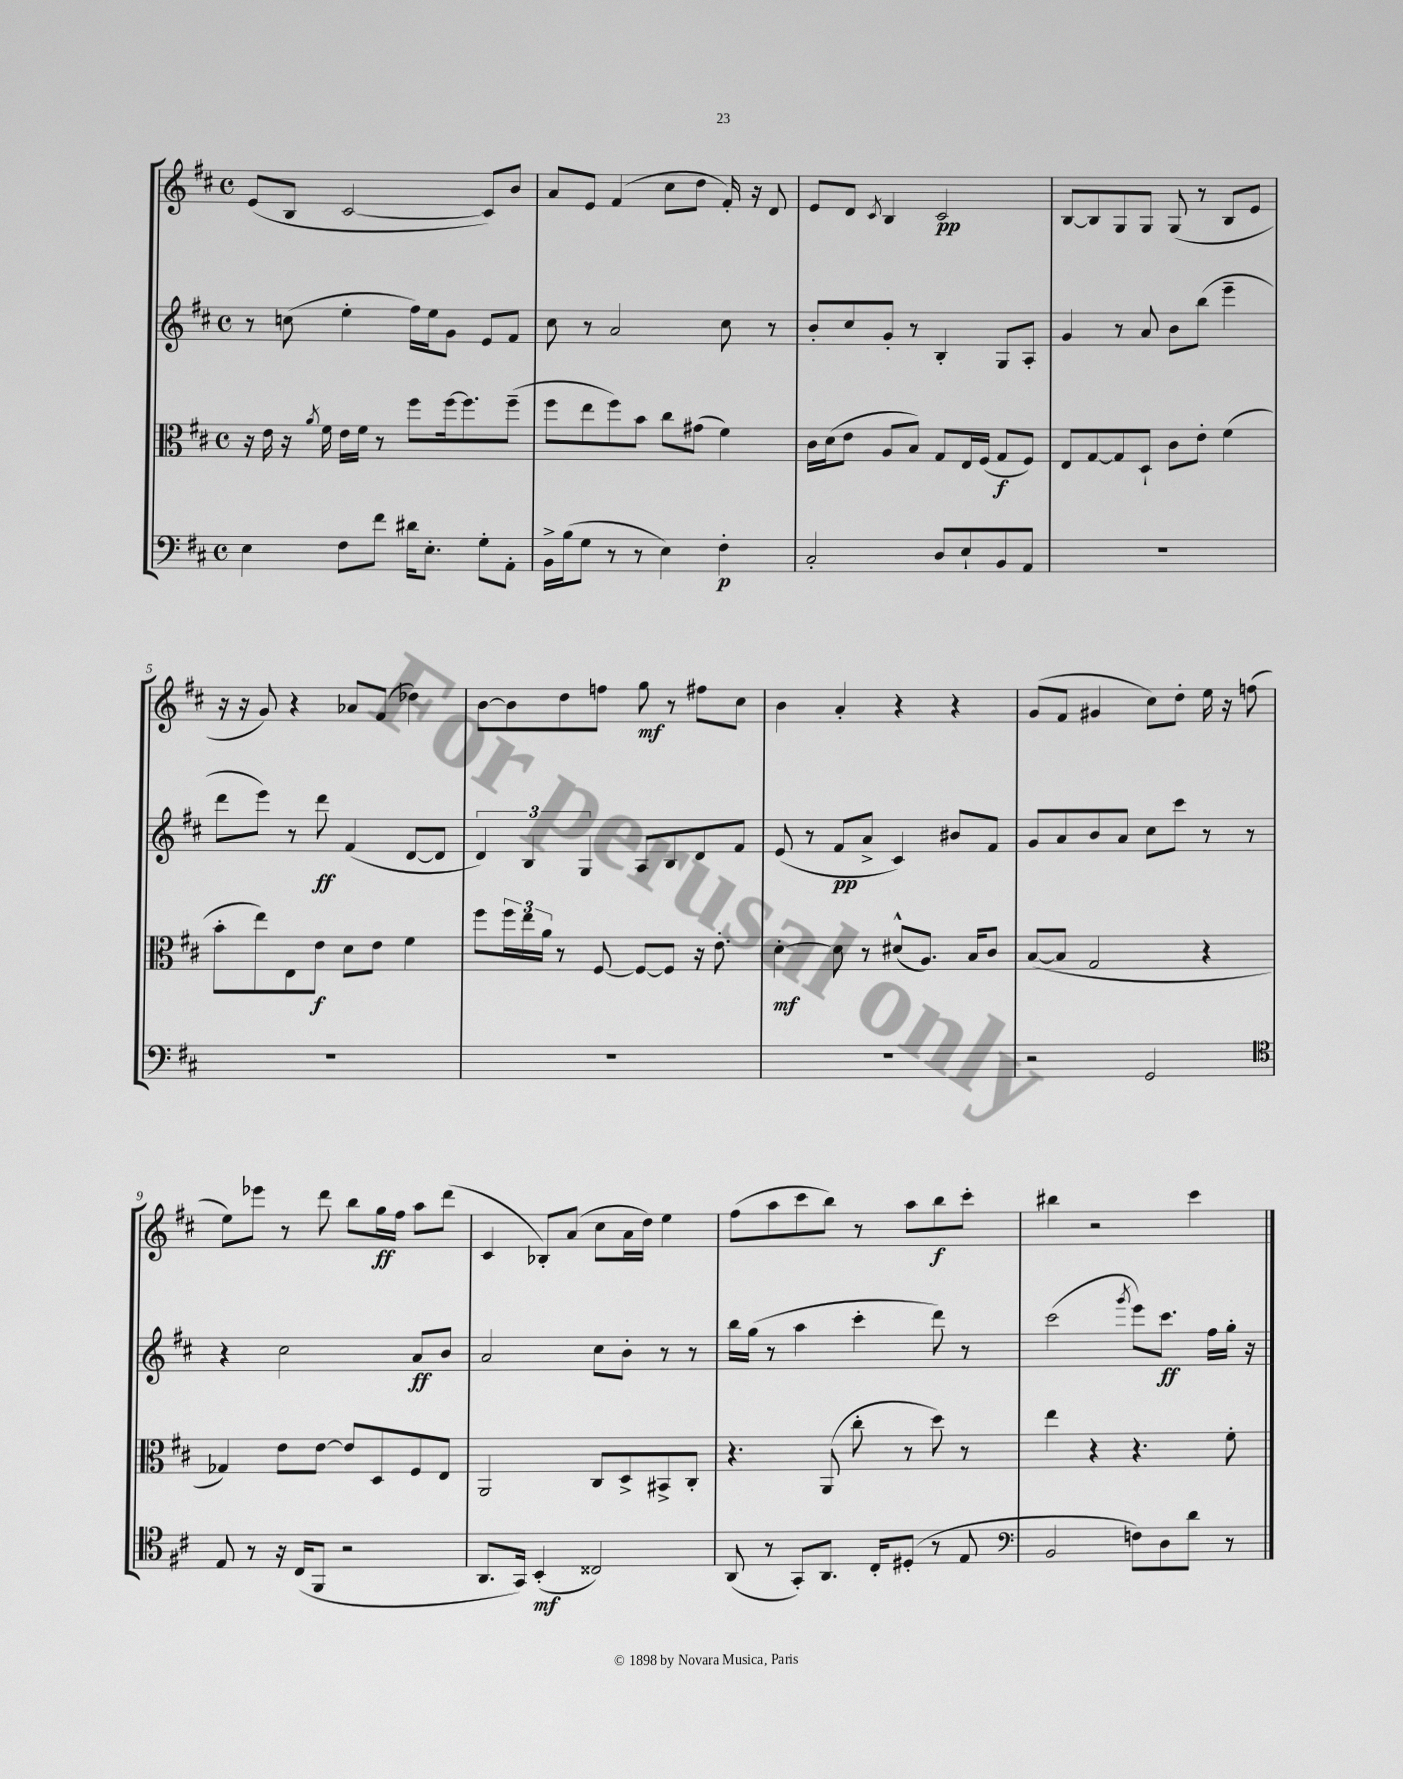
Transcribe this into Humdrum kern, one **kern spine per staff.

**kern	**dynam	**kern	**dynam	**kern	**dynam	**kern	**dynam
*part4	*part4	*part3	*part3	*part2	*part2	*part1	*part1
*staff4	*staff4	*staff3	*staff3	*staff2	*staff2	*staff1	*staff1
*clefF4	*	*clefC3	*	*clefG2	*	*clefG2	*
*k[f#c#]	*	*k[f#c#]	*	*k[f#c#]	*	*k[f#c#]	*
*M4/4	*	*M4/4	*	*M4/4	*	*M4/4	*
*met(c)	*	*met(c)	*	*met(c)	*	*met(c)	*
=1	=1	=1	=1	=1	=1	=1	=1
4E\	.	16r	.	8r	.	(8e/L	.
.	.	16e\	.	.	.	.	.
.	.	16r	.	(8ccn\	.	8B/J	.
.	.	8qa/	.	.	.	.	.
.	.	16f#\	.	.	.	.	.
8F#\L	.	16e\LL	.	4ee'\	.	[2c#/	.
.	.	16f#\JJ	.	.	.	.	.
8f#\J	.	8r	.	.	.	.	.
16d#X\KL	.	8ff#\L	.	16ff#\LL)	.	.	.
8.E'\J	.	.	.	16ee\J	.	.	.
.	.	[16ff#\k	.	8g\J	.	.	.
.	.	8.ff#\]	.	.	.	.	.
8G'\L	.	.	.	8e/L	.	8c#/L])	.
8AA'\J	.	(8ff#~\J	.	8f#/J	.	8b/J	.
=2	=2	=2	=2	=2	=2	=2	=2
16BB^\LL	.	8ff#\L	.	8cc#\	.	8a/L	.
(16B\J	.	.	.	.	.	.	.
8G\J	.	8ee\	.	8r	.	8e/J	.
8r	.	8ff#\)	.	2a/	.	(4f#/	.
8r	.	8b\J	.	.	.	.	.
4E\)	.	8cc#\L	.	.	.	8cc#\L	.
.	.	(8g#X\J	.	.	.	8dd\J	.
4F#'\	p	4f#\)	.	8cc#\	.	16f#'/)	.
.	.	.	.	.	.	16r	.
.	.	.	.	8r	.	8d/	.
=3	=3	=3	=3	=3	=3	=3	=3
2C#'/	.	16c#\LL	.	8b'/L	.	8e/L	.
.	.	(16d\J	.	.	.	.	.
.	.	8e\J	.	8cc#/	.	8d/J	.
.	.	.	.	.	.	8qc#/	.
.	.	8A/L	.	8g'/J	.	4B/	.
.	.	8B/J)	.	8r	.	.	.
8D/L	.	8G/L	.	4B'/	.	2c#/	pp
8E`/	.	16E/L	.	.	.	.	.
.	.	(16F#/JJ	.	.	.	.	.
8BB/	.	8G/L	f	8G/L	.	.	.
8AA/J	.	8F#/J)	.	8A'/J	.	.	.
=4	=4	=4	=4	=4	=4	=4	=4
1r	.	8E/L	.	4g/	.	[8B/L	.
.	.	[8G/	.	.	.	8B/]	.
.	.	8G/]	.	8r	.	8G/	.
.	.	8D`/J	.	8a/	.	8G/J	.
.	.	8c#\L	.	8b\L	.	(8G/	.
.	.	8e'\J	.	(8bb\J	.	8r	.
.	.	(4f#\	.	4eee~\	.	8B/L	.
.	.	.	.	.	.	8e/J	.
!!LO:LB:g=z
=5	=5	=5	=5	=5	=5	=5	=5
1r	.	8b'\L	.	8ddd\L	.	16r	.
.	.	.	.	.	.	16r	.
.	.	8ee\)	.	8eee\J)	.	8g/)	.
.	.	8E\	.	8r	.	4r	.
.	.	8e\J	f	8ddd\	ff	.	.
.	.	8d\L	.	(4f#/	.	8a-X/L	.
.	.	8e\J	.	.	.	(8f#/J	.
.	.	4f#\	.	[8d/L	.	4dd-X\)	.
.	.	.	.	8d/J]	.	.	.
=6	=6	=6	=6	=6	=6	=6	=6
1r	.	8ff#\L	.	6d/)	.	[8b\L	.
.	.	24ff#\L	.	.	.	8b\]	.
.	.	24ee\	.	6B/	.	.	.
.	.	24a\JJ	.	.	.	.	.
.	.	8r	.	.	.	8dd\	.
.	.	.	.	6G/	.	.	.
.	.	[8F#/	.	.	.	8ffn\J	.
.	.	8F#/L_	.	8A/L	.	8gg\	mf
.	.	8F#/J]	.	8B/	.	8r	.
.	.	16r	.	8d/	.	8ff#X\L	.
.	.	8.e'\	.	.	.	.	.
.	.	.	.	8f#/J	.	8cc#\J	.
=7	=7	=7	=7	=7	=7	=7	=7
1r	.	[4d'\	mf	(8e/	.	4b\	.
.	.	.	.	8r	.	.	.
.	.	8d\]	.	8f#/L	pp	4a'/	.
.	.	8r	.	8a^/J	.	.	.
.	.	(8d#X^^/L	.	4c#/)	.	4r	.
.	.	8.A/J)	.	.	.	.	.
.	.	.	.	8b#X/L	.	4r	.
.	.	16B/KL	.	.	.	.	.
.	.	8c#/J	.	8f#/J	.	.	.
=8	=8	=8	=8	=8	=8	=8	=8
2r	.	([8B/L	.	8g/L	.	(8g/L	.
.	.	8B/J]	.	8a/	.	8f#/J	.
.	.	2G/	.	8b/	.	4g#X/	.
.	.	.	.	8a/J	.	.	.
2GG/	.	.	.	8cc#\L	.	8cc#\L)	.
.	.	.	.	8ccc#\J	.	8dd'\J	.
.	.	4r	.	8r	.	16ee\	.
.	.	.	.	.	.	16r	.
.	.	.	.	8r	.	(8ffn\	.
!!LO:LB:g=z
=9	=9	=9	=9	=9	=9	=9	=9
*clefC4	*	*	*	*	*	*	*
8E/	.	4G-X/)	.	4r	.	8ee\L)	.
8r	.	.	.	.	.	8eee-X\J	.
16r	.	8e\L	.	2cc#\	.	8r	.
(16C#/KL	.	.	.	.	.	.	.
8FF#/J	.	[8e\J	.	.	.	8ddd\	.
2r	.	8e/L]	.	.	.	8bb\L	.
.	.	8D/	.	.	.	16gg\L	ff
.	.	.	.	.	.	16ff#\JJ	.
.	.	8F#/	.	8a/L	ff	8aa\L	.
.	.	8E/J	.	8b/J	.	(8ddd\J	.
=10	=10	=10	=10	=10	=10	=10	=10
8.AA/L	.	2AA/	.	2a/	.	4c#/	.
16GG/Jk)	.	.	.	.	.	.	.
(4BB'/	mf	.	.	.	.	8B-X'/L)	.
.	.	.	.	.	.	(8a/J	.
2C##X/)	.	8C#/L	.	8cc#\L	.	8cc#\L	.
.	.	8D^/	.	8b'\J	.	16a\L	.
.	.	.	.	.	.	16dd\JJ)	.
.	.	8BB#X^/	.	8r	.	4ee\	.
.	.	8C#'/J	.	8r	.	.	.
=11	=11	=11	=11	=11	=11	=11	=11
(8AA/	.	4.r	.	16bb\LL	.	(8ff#\L	.
.	.	.	.	(16gg\JJ	.	.	.
8r	.	.	.	8r	.	8aa\	.
8GG'/L)	.	.	.	4aa\	.	8ccc#\	.
8.AA/J	.	(8AA/	.	.	.	8bb\J)	.
.	.	8cc#'\	.	4ccc#'\	.	8r	.
16C#'/KL	.	.	.	.	.	.	.
(8D#X'/J	.	8r	.	.	.	8aa\L	.
8r	.	8dd\)	.	8ddd\)	.	8bb\	f
8E/	.	8r	.	8r	.	8ccc#'\J	.
=12	=12	=12	=12	=12	=12	=12	=12
*clefF4	*	*	*	*	*	*	*
2BB/	.	4ee\	.	(2ccc#\	.	4bb#X\	.
.	.	4r	.	.	.	2r	.
.	.	.	.	8qggg/	.	.	.
8Fn\L)	.	4.r	.	8eee\L)	.	.	.
8D\	.	.	.	8.ccc#\J	ff	.	.
8d\J	.	.	.	.	.	4ccc#\	.
.	.	.	.	16ff#\LL	.	.	.
8r	.	8f#'\	.	16gg'\JJ	.	.	.
.	.	.	.	16r	.	.	.
==	==	==	==	==	==	==	==
*-	*-	*-	*-	*-	*-	*-	*-
